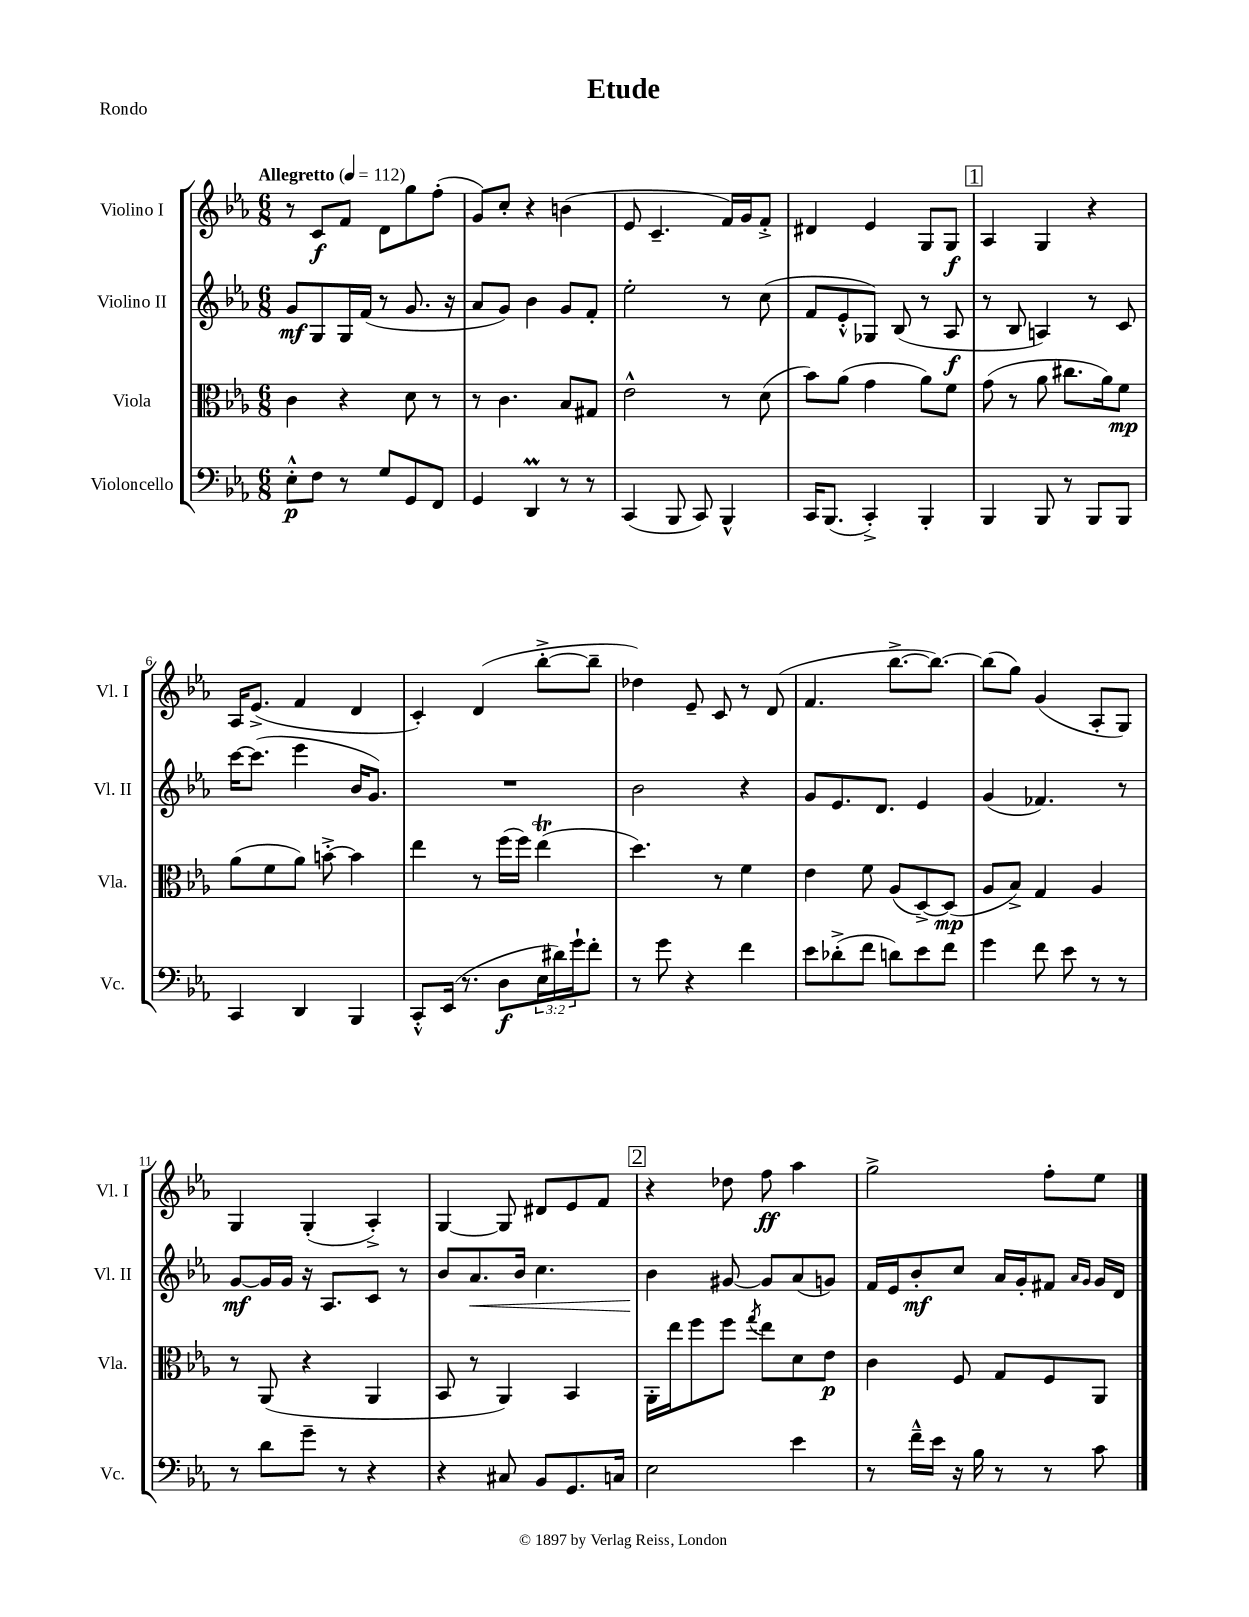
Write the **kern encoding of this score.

**kern	**dynam	**kern	**dynam	**kern	**dynam	**kern	**dynam
*part4	*part4	*part3	*part3	*part2	*part2	*part1	*part1
*staff4	*staff4	*staff3	*staff3	*staff2	*staff2	*staff1	*staff1
*I"Violoncello	*	*I"Viola	*	*I"Violino II	*	*I"Violino I	*
*I'Vc.	*	*I'Vla.	*	*I'Vl. II	*	*I'Vl. I	*
*clefF4	*	*clefC3	*	*clefG2	*	*clefG2	*
*k[b-e-a-]	*	*k[b-e-a-]	*	*k[b-e-a-]	*	*k[b-e-a-]	*
*M6/8	*	*M6/8	*	*M6/8	*	*M6/8	*
*MM112	*	*MM112	*	*MM112	*	*MM112	*
=1	=1	=1	=1	=1	=1	=1	=1
!	!	!	!	!	!	!LO:TX:a:B:t=Allegretto	!
8E-'^^\L	p	4c\	.	8g/L	mf	8r	.
8F\J	.	.	.	8G/	.	8c/L	f
8r	.	4r	.	16G/L	.	8f/J	.
.	.	.	.	(16f/JJ	.	.	.
8G/L	.	.	.	8r	.	8d\L	.
8GG/	.	8d\	.	8.g/	.	8gg\	.
8FF/J	.	8r	.	.	.	(8ff'\J	.
.	.	.	.	16r	.	.	.
=2	=2	=2	=2	=2	=2	=2	=2
4GG/	.	8r	.	8a-/L	.	8g/L)	.
.	.	4.c\	.	8g/J)	.	8cc'/J	.
4DDm/	.	.	.	4b-\	.	4r	.
8r	.	8B-/L	.	8g/L	.	(4bn\	.
8r	.	8G#X/J	.	8f'/J	.	.	.
=3	=3	=3	=3	=3	=3	=3	=3
(4CC/	.	2e-^^\	.	2ee-'\	.	8e-/	.
.	.	.	.	.	.	4.c~/	.
8BBB-/	.	.	.	.	.	.	.
8CC/)	.	.	.	.	.	.	.
4BBB-^^/	.	8r	.	8r	.	16f/LL)	.
.	.	.	.	.	.	16g/J	.
.	.	(8d\	.	(8cc\	.	8f'^/J	.
=4	=4	=4	=4	=4	=4	=4	=4
16CC/KL	.	8b-\L)	.	8f/L	.	4d#X/	.
(8.BBB-/J	.	.	.	.	.	.	.
.	.	(8a-\J	.	8e-'^^/	.	.	.
4CC'^/)	.	4g\	.	8G-X/J)	.	4e-/	.
.	.	.	.	(8B-/	.	.	.
4BBB-'/	.	8a-\L)	.	8r	.	8G/L	.
.	.	8f\J	.	8A-/	f	8G/J	f
!!LO:REH:place=s1:t=1
=5	=5	=5	=5	=5	=5	=5	=5
4BBB-/	.	(8g\	.	8r	.	4A-/	.
.	.	8r	.	8B-/	.	.	.
8BBB-/	.	8a-\	.	4An/)	.	4G/	.
8r	.	8.cc#X\L	.	.	.	.	.
8BBB-/L	.	.	.	8r	.	4r	.
.	.	16a-\k)	.	.	.	.	.
8BBB-/J	.	8f\J	mp	8c/	.	.	.
!!LO:LB:g=z
=6	=6	=6	=6	=6	=6	=6	=6
4CC/	.	(8a-\L	.	[16ccc\KL	.	16A-/KL	.
.	.	.	.	(8.ccc\J]	.	(8.e-^/J	.
.	.	8f\	.	.	.	.	.
4DD/	.	8a-\J)	.	4eee-\	.	4f/	.
.	.	[8bn'^\	.	.	.	.	.
4BBB-/	.	4b\]	.	16b-/KL	.	4d/	.
.	.	.	.	8.g/J)	.	.	.
=7	=7	=7	=7	=7	=7	=7	=7
8CC'^^/L	.	4ee-\	.	2.r	.	4c'/)	.
(16EE-/Jk	.	.	.	.	.	.	.
8.r	.	.	.	.	.	.	.
.	.	8r	.	.	.	(4d/	.
8D\L	f	(16ff\LL	.	.	.	.	.
.	.	16ff\JJ)	.	.	.	.	.
24E-\L	.	(4ee-T\	.	.	.	[8bb-'^\L	.
24d#X\)	.	.	.	.	.	.	.
24g`\J	.	.	.	.	.	.	.
8f'\J	.	.	.	.	.	8bb-~\J]	.
=8	=8	=8	=8	=8	=8	=8	=8
8r	.	4.dd\)	.	2b-\	.	4dd-X\)	.
8g\	.	.	.	.	.	.	.
4r	.	.	.	.	.	8e-~/	.
.	.	8r	.	.	.	8c/	.
4f\	.	4f\	.	4r	.	8r	.
.	.	.	.	.	.	(8d/	.
=9	=9	=9	=9	=9	=9	=9	=9
8e-\L	.	4e-\	.	8g/L	.	4.f/	.
(8d-X'^\	.	.	.	8.e-/	.	.	.
8f\J	.	8f\	.	.	.	.	.
.	.	.	.	8.d/J	.	.	.
8dn\L)	.	(8A-/L	.	.	.	[8.bb-^\L	.
8e-\	.	[8D^/)	.	4e-/	.	.	.
.	.	.	.	.	.	8.bb-\J_)	.
8f\J	.	(8D/J]	mp	.	.	.	.
=10	=10	=10	=10	=10	=10	=10	=10
4g\	.	8A-/L	.	(4g/	.	(8bb-\L]	.
.	.	8B-^/J)	.	.	.	8gg\J)	.
8f\	.	4G/	.	4.f-X/)	.	(4g/	.
8e-\	.	.	.	.	.	.	.
8r	.	4A-/	.	.	.	8A-'/L	.
8r	.	.	.	8r	.	8G/J)	.
!!LO:LB:g=z
=11	=11	=11	=11	=11	=11	=11	=11
8r	.	8r	.	[8g/L	mf	4G/	.
8d\L	.	(8AA-/	.	16g/L]	.	.	.
.	.	.	.	16g/JJ	.	.	.
8g~\J	.	4r	.	16r	.	(4G'/	.
.	.	.	.	8.A-/L	.	.	.
8r	.	.	.	.	.	.	.
4r	.	4AA-/	.	8c/J	.	4A-'^/)	.
.	.	.	.	8r	.	.	.
=12	=12	=12	=12	=12	=12	=12	=12
4r	.	8BB-/	.	8b-/L	.	[4G/	.
!	!	!	!	!	!LO:HP:b	!	!
.	.	8r	.	8.a-/	<	.	.
8C#X/	.	4AA-/)	.	.	.	8G/]	.
.	.	.	.	16b-/Jk	.	.	.
8BB-/L	.	.	.	4.cc\	.	8d#X/L	.
8.GG/	.	4BB-/	.	.	.	8e-/	.
.	.	.	.	.	.	8f/J	.
16Cn/Jk	.	.	.	.	.	.	.
!!LO:REH:place=s1:t=2
=13	=13	=13	=13	=13	=13	=13	=13
2E-\	.	16AA-'\LL	.	4b-\	.	4r	.
.	.	16ee-\J	.	.	.	.	.
.	.	8ff\	.	.	.	.	.
.	.	8ff\J	.	[8g#X/	[	8dd-X\	.
.	.	8qgg/	.	.	.	.	.
.	.	8ee-\L	.	8g#/L]	.	8ff\	ff
4e-\	.	8d\	.	(8a-/	.	4aa-\	.
.	.	8e-\J	p	8gn/J)	.	.	.
=14	=14	=14	=14	=14	=14	=14	=14
8r	.	4c\	.	16f/LL	.	2gg^\	.
.	.	.	.	16e-/J	.	.	.
16f~^^\LL	.	.	.	8b-'/	mf	.	.
16e-\JJ	.	.	.	.	.	.	.
16r	.	8F/	.	8cc/J	.	.	.
16B-\	.	.	.	.	.	.	.
8r	.	8G/L	.	16a-/LL	.	.	.
.	.	.	.	16g'/J	.	.	.
8r	.	8F/	.	8f#X/J	.	8ff'\L	.
.	.	.	.	16qqa-/LL	.	.	.
.	.	.	.	16qqg/JJ	.	.	.
8c\	.	8AA-/J	.	16g/LL	.	8ee-\J	.
.	.	.	.	16d/JJ	.	.	.
==	==	==	==	==	==	==	==
*-	*-	*-	*-	*-	*-	*-	*-
